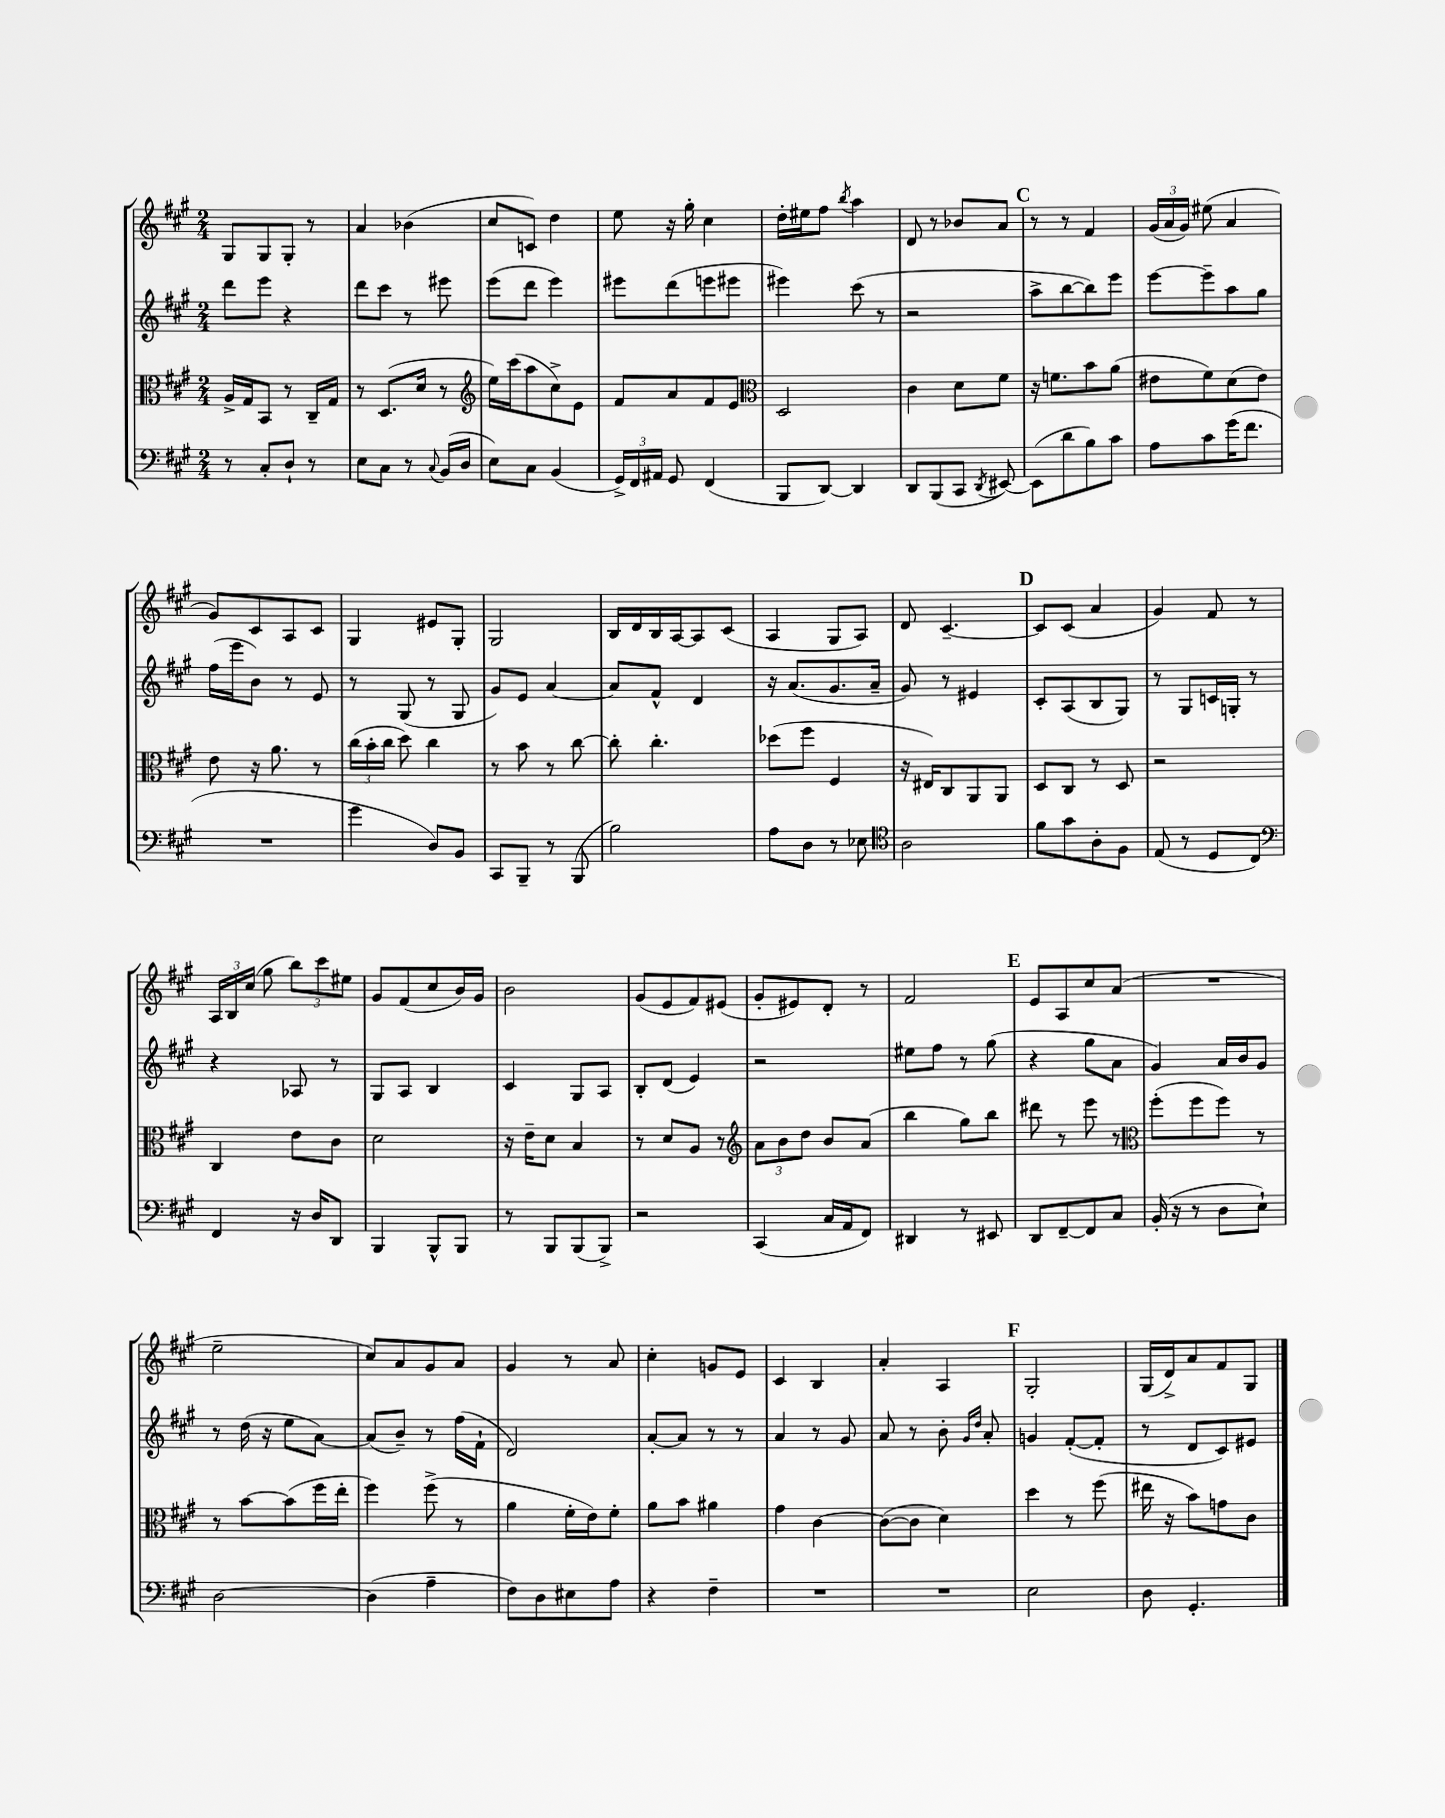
<<
\new StaffGroup <<
\new Staff = "s0" {
    \clef treble \key a \major \numericTimeSignature \time 2/4
    \autoBeamOff gis8[ gis8 gis8]-. r8 |
    a'4 bes'4( |
    cis''8[ c'8]) d''4 |
    e''8 r16 gis''16-. cis''4 |
    d''16[-. eis''16 fis''8] \acciaccatura { b''8 } a''4 |
    d'8 r8 bes'8[ a'8] |
    \mark \markup { \bold "C" } r8 r8 fis'4 |
    \tuplet 3/2 { gis'16[( a'16 gis'16]) } eis''8( a'4 |
    gis'8[) cis'8 a8 cis'8] |
    gis4 eis'8[ gis8]-. |
    gis2 |
    b16[ d'16 b16 a16~ a8 cis'8]( |
    a4 gis8[ a8]) |
    d'8 cis'4.~-- |
    \mark \markup { \bold "D" } cis'8[ cis'8]( a'4 |
    gis'4) fis'8 r8 |
    \tuplet 3/2 { a16[ b16 cis''16]( } gis''8 \tuplet 3/2 { b''8[) cis'''8 eis''8] } |
    gis'8[ fis'8( cis''8 b'16) gis'16] |
    b'2 |
    gis'8[( e'8 fis'8) eis'8]( |
    gis'8[-. eis'8) d'8]-. r8 |
    fis'2 |
    \mark \markup { \bold "E" } e'8[ a8 cis''8 a'8]( |
    R2 |
    e''2-- |
    cis''8[) a'8 gis'8 a'8] |
    gis'4 r8 a'8 |
    cis''4-. g'8[ e'8] |
    cis'4 b4 |
    a'4-. a4 |
    \mark \markup { \bold "F" } gis2-. |
    gis16[( d'16->) a'8 fis'8 gis8] \bar "|." |
}
\new Staff = "s1" {
    \clef treble \key a \major \numericTimeSignature \time 2/4
    \autoBeamOff d'''8[ e'''8] r4 |
    d'''8[ cis'''8] r8 eis'''8 |
    e'''8[( d'''8] e'''4) |
    eis'''8[ d'''8( e'''8 eis'''8] |
    eis'''4) cis'''8( r8 |
    r2 |
    \mark \markup { \bold "C" } a''8[-> b''8~ b''8) e'''8] |
    e'''8[~ e'''8-- a''8 gis''8] |
    fis''16[( e'''16 b'8]) r8 e'8 |
    r8 gis8( r8 gis8 |
    gis'8[) e'8] a'4~ |
    a'8[ fis'8]-^ d'4 |
    r16 a'8.[( gis'8. a'16]-- |
    gis'8) r8 eis'4 |
    \mark \markup { \bold "D" } cis'8[-. a8( b8 gis8]) |
    r8 gis8[ c'16 g16]-. r8 |
    r4 aes8 r8 |
    gis8[ a8] b4 |
    cis'4 gis8[ a8] |
    b8[-. d'8]( e'4) |
    r2 |
    eis''8[ fis''8] r8 gis''8( |
    \mark \markup { \bold "E" } r4 gis''8[ a'8] |
    gis'4) a'16[ b'16 gis'8] |
    r8 d''16( r16 e''8[ a'8]~) |
    a'8[( b'8]--) r8 fis''16[( fis'16]-! |
    d'2) |
    a'8[~-. a'8] r8 r8 |
    a'4 r8 gis'8 |
    a'8 r8 b'8-. \grace { gis'16[ d''16] } a'8-. |
    \mark \markup { \bold "F" } g'4 fis'8[~-.( fis'8]-. |
    r8 d'8[ cis'8) eis'8] \bar "|." |
}
\new Staff = "s2" {
    \clef alto \key a \major \numericTimeSignature \time 2/4
    \autoBeamOff a16[-> gis16 b,8] r8 cis16[-- gis16] |
    r8 d8.[( d'16] r8 |
    \clef treble e''16[) cis'''16( a''8 cis''8->) e'8] |
    fis'8[ a'8 fis'8 e'8] |
    \clef alto d2 |
    cis'4 d'8[ fis'8] |
    \mark \markup { \bold "C" } r16 f'8.[ b'8 a'8]( |
    eis'8[ fis'8) d'8( eis'8]) |
    e'8 r16 a'8. r8 |
    \tuplet 3/2 { cis''16[( b'16-. cis''16] } d''8) cis''4 |
    r8 b'8 r8 cis''8~ |
    cis''8-. cis''4.-. |
    des''8[( fis''8] fis4 |
    r16 eis16[) cis8 a,8 a,8] |
    \mark \markup { \bold "D" } d8[ cis8] r8 d8 |
    r2 |
    cis4 e'8[ cis'8] |
    d'2 |
    r16 e'16[-- d'8] b4 |
    r8 d'8[ a8] r8 |
    \clef treble \tuplet 3/2 { a'8[ b'8 d''8] } b'8[ a'8]( |
    b''4 gis''8[) b''8] |
    \mark \markup { \bold "E" } dis'''8 r8 e'''8 r8 |
    \clef alto fis''8[-.( fis''8 fis''8]) r8 |
    r8 b'8[~ b'8( fis''16 e''16]-. |
    fis''4) fis''8->( r8 |
    a'4 fis'16[-. e'16) fis'8]-. |
    a'8[ b'8] ais'4 |
    gis'4 cis'4~ |
    cis'8[~( cis'8] d'4) |
    \mark \markup { \bold "F" } d''4 r8 fis''8( |
    eis''16 r16 b'8[) g'8 cis'8] \bar "|." |
}
\new Staff = "s3" {
    \clef bass \key a \major \numericTimeSignature \time 2/4
    \autoBeamOff r8 cis8[-. d8]-! r8 |
    e8[ cis8] r8 \appoggiatura { cis8 } b,16[( d16] |
    e8[) cis8] b,4( |
    \tuplet 3/2 { gis,16[->) fis,16 ais,16] } gis,8 fis,4( |
    b,,8[ d,8]~) d,4 |
    d,8[ b,,8( cis,8] \acciaccatura { d,8 } eis,8~) |
    \mark \markup { \bold "C" } eis,8[( d'8 b8) cis'8] |
    a8[ cis'8 gis'16( fis'8.] |
    R2 |
    gis'4 d8[) b,8] |
    cis,8[ b,,8]-- r8 b,,8( |
    b2) |
    a8[ d8] r8 ees8 |
    \clef tenor a2 |
    \mark \markup { \bold "D" } fis'8[ gis'8 a8-. fis8] |
    e8( r8 d8[ cis8]) |
    \clef bass fis,4 r16 d16[ d,8] |
    b,,4 b,,8[-^ b,,8] |
    r8 b,,8[ b,,8( b,,8]->) |
    r2 |
    cis,4( cis16[ a,16 fis,8]) |
    dis,4 r8 eis,8 |
    \mark \markup { \bold "E" } d,8[ fis,8~-- fis,8 cis8] |
    b,16-.( r16 r8 d8[ e8]-!) |
    d2~ |
    d4( a4-- |
    fis8[) d8 eis8 a8] |
    r4 fis4-- |
    R2 |
    R2 |
    \mark \markup { \bold "F" } e2 |
    d8 gis,4.-. \bar "|." |
}
>>
>>
\layout { \context { \Score \remove "Bar_number_engraver" } }
